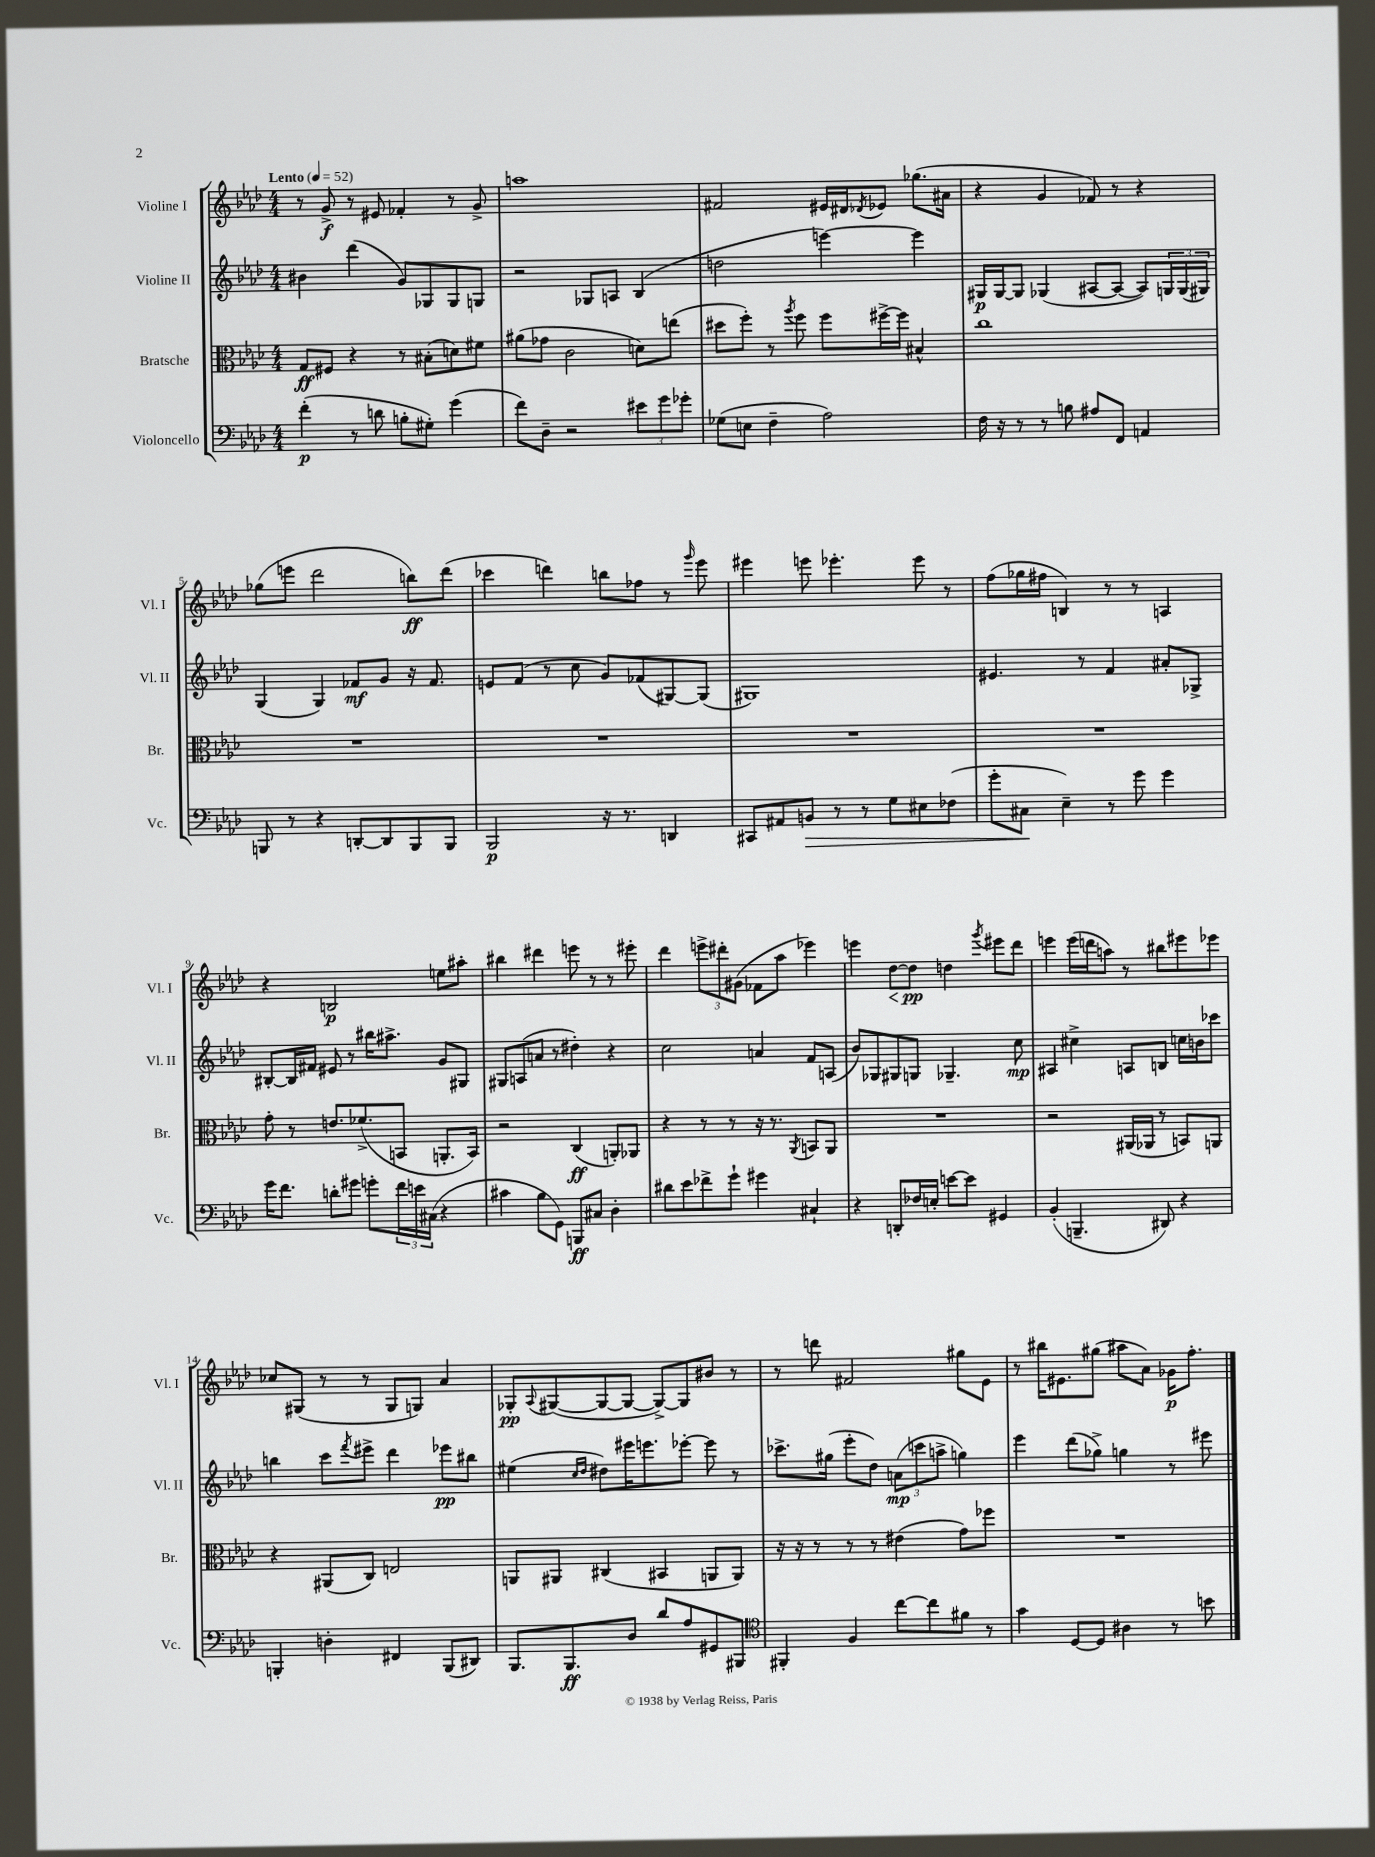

**kern	**kern	**kern	**kern
*staff4	*staff3	*staff2	*staff1
*clefF4	*clefC3	*clefG2	*clefG2
*k[b-e-a-d-]	*k[b-e-a-d-]	*k[b-e-a-d-]	*k[b-e-a-d-]
*M4/4	*M4/4	*M4/4	*M4/4
*MM52	*MM52	*MM52	*MM52
(4f'	8G	4b#	8r
.	8F#	.	8g^
8r	4r	(4ddd-	8r
8d	.	.	8e#
8B'	8r	8g)	4f-'
8G#')	(8B#'	8G-	.
(4g	8d)	8G-	8r
.	8f#	8G	8g^
=	=	=	=
8f)	(8a#	2r	1aa
8D-~	8g-	.	.
2r	2c	.	.
.	.	8G-	.
.	.	8A	.
12e#	8d)	(4B-	.
12g	.	.	.
.	(8ee	.	.
12g-'	.	.	.
=	=	=	=
(8G-	8dd#	2dd	2f#
8E	8ff')	.	.
4F~	8r	.	.
.	8qaa-	.	.
.	8ff	.	.
2A-)	8ff	[4eee)	16e#
.	.	.	16d#
.	.	.	8qd-
.	[16ff#^	.	8e-
.	16ff#]	.	.
.	4B#^^	4eee]	(8.gg-
.	.	.	16a#
=	=	=	=
16F	1cc	16G#	4r
16r	.	[16G#	.
8r	.	8G#]	.
8r	.	(4G-	4g
8B	.	.	.
8A#	.	[8A#	8f-)
8FF	.	8A#_	8r
4AA	.	8A#])	4r
.	.	24G	.
.	.	(24G	.
.	.	24G#)	.
=	=	=	=
8BBB	1r	(4G	(8gg-
8r	.	.	8eee
4r	.	4G)	2ddd-
[8DD'	.	8f-	.
8DD]	.	8g	.
8BBB	.	16r	8bb)
.	.	8.f-	.
8BBB	.	.	(8ddd-
=	=	=	=
2BBB-	1r	8e	4ccc-
.	.	(8f	.
.	.	8r	4ddd)
.	.	8cc	.
16r	.	8g)	8bb
8.r	.	.	.
.	.	(8f-	8ff-
4DD	.	[8G#)	8r
.	.	.	16qqggg
.	.	(8G#]	8eee-
=	=	=	=
8CC#	1r	1G#)	4eee#
8AA#	.	.	.
8BB	.	.	8eee
8r	.	.	4.eee-'
8r	.	.	.
8G	.	.	.
8E#	.	.	8eee-
(8F-	.	.	8r
=	=	=	=
8g'	1r	4.e#	(8ff
8C#	.	.	16gg-
.	.	.	16ff#
4E-~)	.	.	4B)
.	.	8r	.
8r	.	4f	8r
8g	.	.	8r
4g	.	8a#'	4A
.	.	8G-^	.
=	=	=	=
16g	8g'	[8B#'	4r
8.f	.	.	.
.	8r	16B#]	.
.	.	16f#	.
8d'	8.e	8e#	2B
8g#	.	8r	.
.	(8.f-^	.	.
8g'	.	16bb#	.
.	.	8.aa#^	.
24f	8BB	.	.
24e	.	.	.
(24C#	.	.	.
4r	8.AA'	8g	8ee
.	.	8G#	8aa#'
.	16BB)	.	.
=	=	=	=
4c#	2r	8G#	4bb#
.	.	(8A	.
8B-	.	8a	4ddd#
8GG)	.	8r	.
8BBB	(4C	4dd#')	8eee
8C#	.	.	8r
4D-'	8AA')	4r	8r
.	8AA-	.	8eee#'
=	=	=	=
8d#	4r	2cc	4ddd-
8e-	.	.	.
8f-^	8r	.	12eee^
.	.	.	12ddd#'
8g`	8r	.	.
.	.	.	(12g#
4g#	16r	4a	8f-
.	8.r	.	.
.	.	.	8aa-
.	8qAA-	.	.
4C#`	8BB	8f	4eee-)
.	8AA-	(8A	.
=	=	=	=
4r	1r	8b-)	4eee
.	.	8G-	.
8DD'	.	8G#	[8dd-
16F-	.	8G	8dd-]
16E'	.	.	.
[8e	.	4.G-~	4dd
8e]	.	.	.
.	.	.	8qggg
4GG#	.	.	8eee#
.	.	8cc	8ddd-
=	=	=	=
(4BB-'	2r	4A#	4eee
4.BBB~	.	4cc#^	(16eee
.	.	.	16ddd
.	.	.	8aa)
.	(16AA#	8A	8r
.	16AA-	.	.
8DD#)	8r	8B	8bb#
4r	8BB)	16cc	8eee#
.	.	16b	.
.	8AA	8ccc-	8eee-
=	=	=	=
4BBB'	4r	4bb	8cc-
.	.	.	(8G#
4D'	(8AA#	8ccc	8r
.	.	8qfff	.
.	8C)	8eee#^	8r
4FF#	2E	4ddd-	8G#
.	.	.	8G)
(8BBB	.	8eee-	4a-
8DD#)	.	8bb#	.
=	=	=	=
8.BBB-	8AA	(4ee#	8G-'
.	.	.	8qqA-
.	8AA#	.	([8G#
8.BBB-	.	.	.
.	.	16qqcc	.
.	.	16qqdd-	.
.	(4C#	8dd#)	8G#_
8D-	.	16eee#	8G#_
.	.	8.eee	.
8d-	4BB#	.	8G#^_)
8A-	.	[8eee-'	8G#]
8GG#	8AA	8eee-]	8b#
8BBB#	8AA)	8r	8r
=	=	=	=
*clefC4	*	*	*
4FF#'	16r	8.ccc-^	8r
.	16r	.	.
.	8r	.	8ddd
.	.	(16gg#	.
4F	8r	8eee-'	2f#
.	8r	8dd-)	.
[8cc	(4e#	(12a	.
.	.	12ccc	.
8cc]	.	.	.
.	.	12aa^	.
8f#	8g)	4gg)	8gg#
8r	8ff-	.	8e-
=	=	=	=
4g	1r	4eee-	8r
.	.	.	16bb#
.	.	.	8.e#
[8D-	.	(8ddd-	.
8D-]	.	8gg-^)	(8gg#
4A#	.	4gg	8aa#
.	.	.	8a-)
8r	.	8r	16g-
.	.	.	8.ff'
8b	.	8eee#	.
==	==	==	==
*-	*-	*-	*-
